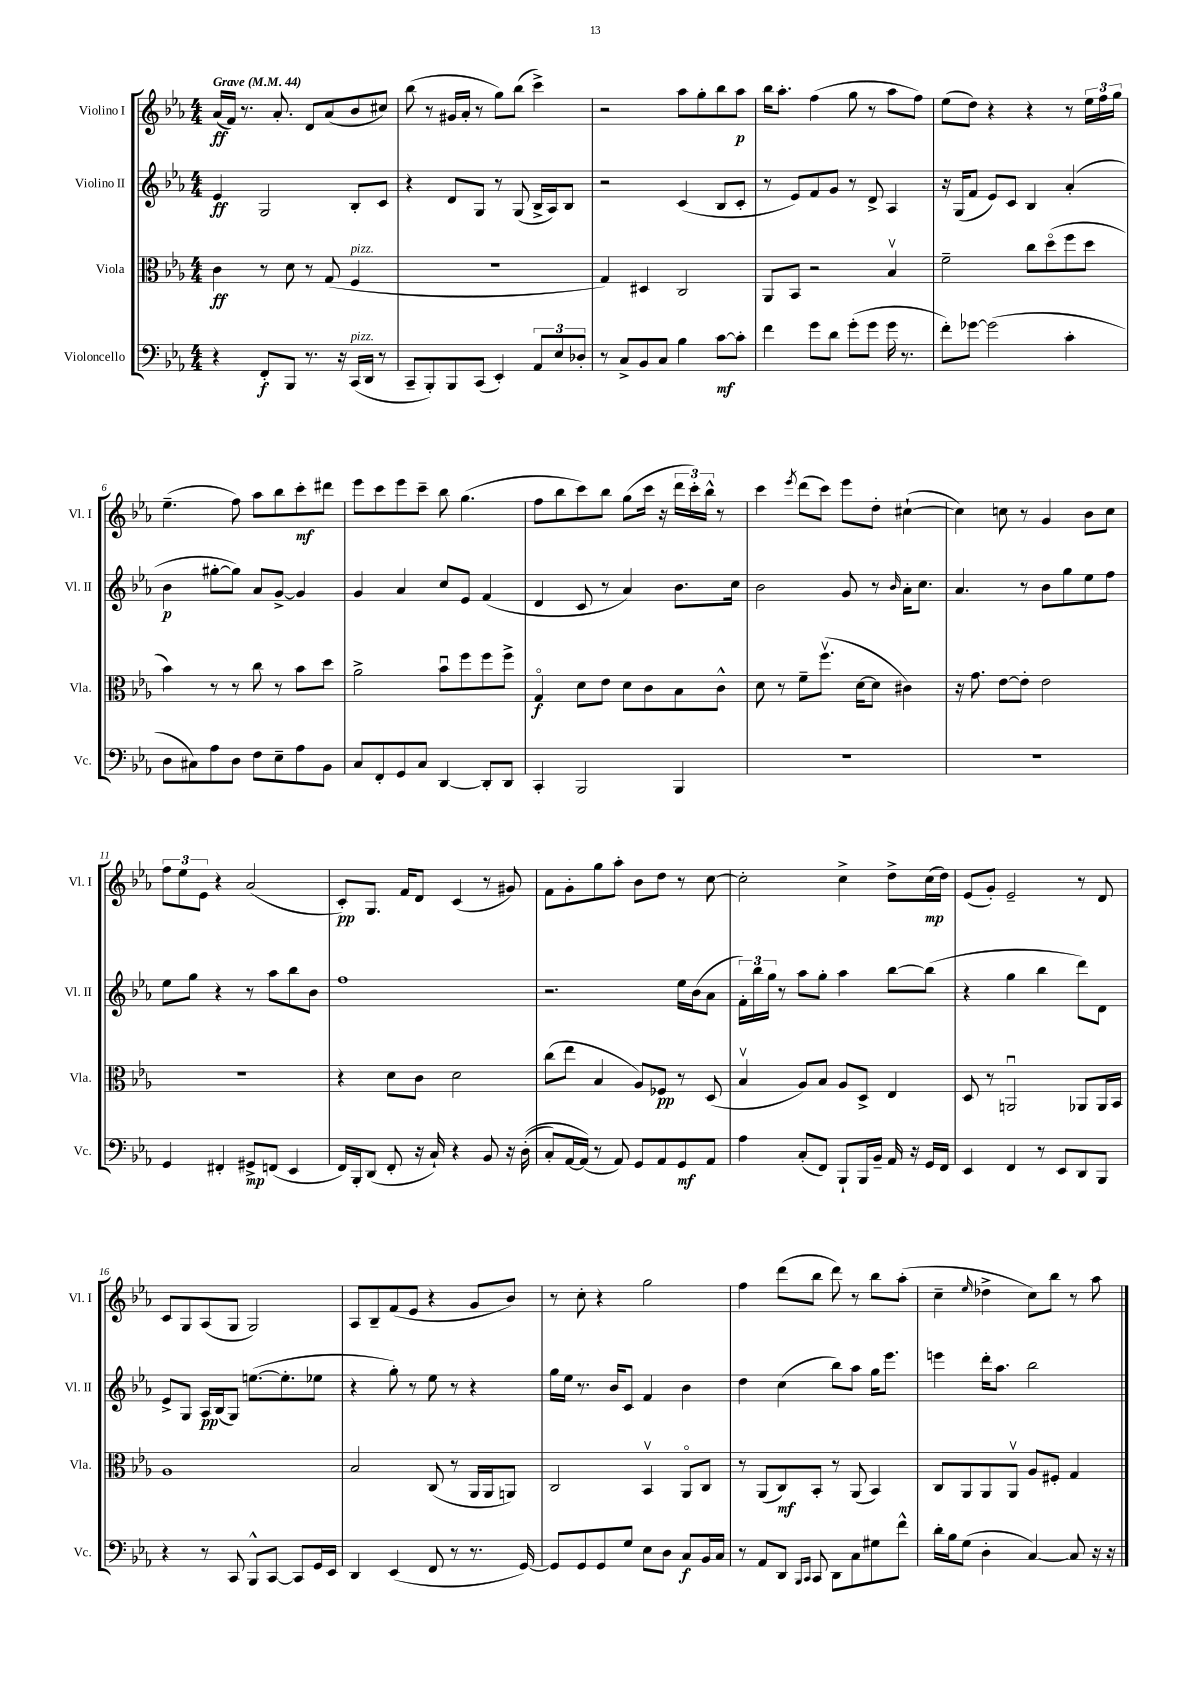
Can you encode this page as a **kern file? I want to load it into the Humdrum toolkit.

**kern	**dynam	**kern	**dynam	**kern	**dynam	**kern	**dynam
*part4	*part4	*part3	*part3	*part2	*part2	*part1	*part1
*staff4	*staff4	*staff3	*staff3	*staff2	*staff2	*staff1	*staff1
*I"Violoncello	*	*I"Viola	*	*I"Violino II	*	*I"Violino I	*
*I'Vc.	*	*I'Vla.	*	*I'Vl. II	*	*I'Vl. I	*
*clefF4	*	*clefC3	*	*clefG2	*	*clefG2	*
*k[b-e-a-]	*	*k[b-e-a-]	*	*k[b-e-a-]	*	*k[b-e-a-]	*
*M4/4	*	*M4/4	*	*M4/4	*	*M4/4	*
*MM44	*	*MM44	*	*MM44	*	*MM44	*
=1	=1	=1	=1	=1	=1	=1	=1
!	!	!	!	!	!	!LO:TX:a:B:t=Grave	!
4r	.	4c\	ff	4e-/	ff	(16a-/LL	ff
.	.	.	.	.	.	16f/JJ)	.
.	.	.	.	.	.	8.r	.
8FF'/L	f	8r	.	2G/	.	.	.
.	.	.	.	.	.	8.a-'/	.
8BBB-/J	.	8d\	.	.	.	.	.
8.r	.	8r	.	.	.	8d/L	.
.	.	(8G/	.	.	.	(8a-/	.
16r	.	.	.	.	.	.	.
!	!	!LO:TX:a:i:t=pizz.	!	!	!	!	!
!LO:TX:a:i:t=pizz.	!	!	!	!	!	!	!
(16CC/LL	.	4F/	.	8B-'/L	.	8b-/	.
16DD/JJ	.	.	.	.	.	.	.
8r	.	.	.	8c/J	.	8cc#X/J)	.
=2	=2	=2	=2	=2	=2	=2	=2
8CC~/L	.	1r	.	4r	.	(8bb-\	.
8BBB-'/)	.	.	.	.	.	8r	.
8BBB-/	.	.	.	8d/L	.	16g#X/LL	.
.	.	.	.	.	.	16a-'/JJ	.
(8CC/J	.	.	.	8G/J	.	8r	.
4EE-'/)	.	.	.	8r	.	8gg\L)	.
.	.	.	.	(8G/	.	(8bb-\J	.
12AA-/L	.	.	.	16B-^/LL	.	4ccc^\)	.
.	.	.	.	16A-/J)	.	.	.
12E-/	.	.	.	.	.	.	.
.	.	.	.	8B-/J	.	.	.
12D-X'/J	.	.	.	.	.	.	.
=3	=3	=3	=3	=3	=3	=3	=3
8r	.	4G/)	.	2r	.	2r	.
8C^/L	.	.	.	.	.	.	.
8BB-/	.	4D#X/	.	.	.	.	.
8C/J	.	.	.	.	.	.	.
4B-\	.	2C/	.	(4c/	.	8aa-\L	.
.	.	.	.	.	.	8gg'\	.
[8c\L	mf	.	.	8B-/L	.	8bb-\	.
8c'\J]	.	.	.	8c'/J	.	8aa-\J	p
=4	=4	=4	=4	=4	=4	=4	=4
4f\	.	8AA-/L	.	8r	.	16bb-\KL	.
.	.	.	.	.	.	8.aa-'\J	.
.	.	8BB-/J	.	8e-/L)	.	.	.
8g\L	.	2r	.	8f/	.	(4ff\	.
8d\J	.	.	.	8g/J	.	.	.
(8g'\L	.	.	.	8r	.	8gg\	.
8g\J	.	.	.	8d^/	.	8r	.
16g\	.	4B-v/	.	4A-/	.	8aa-\L	.
8.r	.	.	.	.	.	.	.
.	.	.	.	.	.	8ff\J)	.
=5	=5	=5	=5	=5	=5	=5	=5
8f'\L)	.	2f~\	.	16r	.	(8ee-\L	.
.	.	.	.	(16G/KL	.	.	.
[8g-X\J	.	.	.	8f/J	.	8dd\J)	.
(2g-\]	.	.	.	8e-/L)	.	4r	.
.	.	.	.	8c/J	.	.	.
.	.	8cc\L	.	4B-/	.	4r	.
.	.	(8dd\	.	.	.	.	.
4c'\	.	8ff\	.	(4a-'/	.	8r	.
.	.	8dd\J	.	.	.	24ee-\LL	.
.	.	.	.	.	.	24ff\	.
.	.	.	.	.	.	24gg\JJ	.
!!LO:LB:g=z
=6	=6	=6	=6	=6	=6	=6	=6
8D\L	.	4b-\)	.	4b-\	p	(4.ee-~\	.
8C#X\)	.	.	.	.	.	.	.
8A-\	.	8r	.	[8gg#X'\L	.	.	.
8D\J	.	8r	.	8gg#\J])	.	8ff\)	.
8F\L	.	8cc\	.	8a-/L	.	8aa-\L	.
8E-~\	.	8r	.	[8g^/J	.	8bb-\	.
8A-\	.	8b-\L	.	4g/]	.	8ccc'\	mf
8BB-\J	.	8dd\J	.	.	.	8ddd#X\J	.
=7	=7	=7	=7	=7	=7	=7	=7
8C/L	.	2a-^\	.	4g/	.	8eee-\L	.
8FF'/	.	.	.	.	.	8ccc\	.
8GG/	.	.	.	4a-/	.	8eee-\	.
8C/J	.	.	.	.	.	8ccc~\J	.
[4DD/	.	8b-u\L	.	8cc/L	.	8bb-\	.
.	.	8ff\	.	8e-/J	.	(4.gg\	.
8DD'/L]	.	8ff\	.	(4f/	.	.	.
8DD/J	.	8ff^\J	.	.	.	.	.
=8	=8	=8	=8	=8	=8	=8	=8
4CC'/	.	4G/	f	4d/	.	8ff\L	.
.	.	.	.	.	.	8bb-\	.
2BBB-/	.	8d\L	.	8c/	.	8ccc\)	.
.	.	8e-\J	.	8r	.	8bb-\J	.
.	.	8d\L	.	4a-/)	.	(8gg\L	.
.	.	8c\	.	.	.	16ccc\Jk	.
.	.	.	.	.	.	16r	.
4BBB-/	.	8B-\	.	8.b-\L	.	24ddd\LL	.
.	.	.	.	.	.	24ccc'\)	.
.	.	.	.	.	.	24bb-^^\JJ	.
.	.	8c^^\J	.	.	.	8r	.
.	.	.	.	16cc\Jk	.	.	.
=9	=9	=9	=9	=9	=9	=9	=9
1r	.	8d\	.	2b-\	.	4ccc\	.
.	.	8r	.	.	.	.	.
.	.	.	.	.	.	8qeee-/	.
.	.	8f~\L	.	.	.	(8ddd\L	.
.	.	(8.ffv\J	.	.	.	8ccc\J)	.
.	.	.	.	8g/	.	8eee-\L	.
.	.	[16d\KL	.	.	.	.	.
.	.	8d\J]	.	8r	.	8dd'\J	.
.	.	.	.	16qqb-/	.	.	.
.	.	4c#X\)	.	16a-'\KL	.	([4cc#X`\	.
.	.	.	.	8.cc\J	.	.	.
=10	=10	=10	=10	=10	=10	=10	=10
1r	.	16r	.	4.a-/	.	4cc#\])	.
.	.	8.g\	.	.	.	.	.
.	.	[8e-\L	.	.	.	8ccn\	.
.	.	8e-'\J]	.	8r	.	8r	.
.	.	2e-\	.	8b-\L	.	4g/	.
.	.	.	.	8gg\	.	.	.
.	.	.	.	8ee-\	.	8b-\L	.
.	.	.	.	8ff\J	.	8cc\J	.
!!LO:LB:g=z
=11	=11	=11	=11	=11	=11	=11	=11
4GG/	.	1r	.	8ee-\L	.	12ff\L	.
.	.	.	.	.	.	12ee-\	.
.	.	.	.	8gg\J	.	.	.
.	.	.	.	.	.	12e-\J	.
4FF#X'/	.	.	.	4r	.	4r	.
8GG#X^/L	mp	.	.	8r	.	(2a-/	.
(8FFn/J	.	.	.	8aa-\L	.	.	.
4EE-/	.	.	.	8bb-\	.	.	.
.	.	.	.	8b-\J	.	.	.
=12	=12	=12	=12	=12	=12	=12	=12
16FF/LL)	.	4r	.	1ff	.	8c'/L)	pp
16BBB-'/J	.	.	.	.	.	.	.
(8DD/J	.	.	.	.	.	8.G/J	.
8FF'/	.	8d\L	.	.	.	.	.
.	.	.	.	.	.	16f/KL	.
16r	.	8c\J	.	.	.	8d/J	.
16C`/)	.	.	.	.	.	.	.
4r	.	2d\	.	.	.	(4c/	.
8BB-/	.	.	.	.	.	8r	.
16r	.	.	.	.	.	8g#X/)	.
((16D'\	.	.	.	.	.	.	.
=13	=13	=13	=13	=13	=13	=13	=13
8C'/L)	.	(8cc\L	.	2.r	.	8f\L	.
[16AA-/L	.	8ee-\J	.	.	.	8g'\	.
(16AA-/JJ])	.	.	.	.	.	.	.
8r	.	4B-/	.	.	.	8gg\	.
8AA-/)	.	.	.	.	.	8aa-'\J	.
8GG/L	.	8A-/L)	.	.	.	8b-\L	.
8AA-/	.	8F-X/J	pp	.	.	8dd\J	.
8GG/	mf	8r	.	16ee-\LL	.	8r	.
.	.	.	.	(16b-\J	.	.	.
8AA-/J	.	(8D/	.	8a-\J	.	[8cc\	.
=14	=14	=14	=14	=14	=14	=14	=14
4A-\	.	4B-v/	.	24f'\LL)	.	2cc'\]	.
.	.	.	.	24bb-\	.	.	.
.	.	.	.	24gg\JJ	.	.	.
.	.	.	.	8r	.	.	.
(8C'/L	.	8A-/L)	.	8aa-\L	.	.	.
8FF/J)	.	8B-/J	.	8gg'\J	.	.	.
8BBB-`/L	.	8A-/L	.	4aa-\	.	4cc^\	.
16BBB-/L	.	8D^/J	.	.	.	.	.
16BB-~/JJ	.	.	.	.	.	.	.
16AA-/	.	4E-/	.	[8bb-\L	.	8dd^\L	.
16r	.	.	.	.	.	.	.
16GG/LL	.	.	.	(8bb-\J]	.	(16cc\L	mp
16FF/JJ	.	.	.	.	.	16dd\JJ)	.
=15	=15	=15	=15	=15	=15	=15	=15
4EE-/	.	8D/	.	4r	.	(8e-/L	.
.	.	8r	.	.	.	8g'/J)	.
4FF/	.	2AAnu/	.	4gg\	.	2e-~/	.
8r	.	.	.	4bb-\	.	.	.
8EE-/L	.	.	.	.	.	.	.
8DD/	.	8AA-X/L	.	8ddd\L)	.	8r	.
8BBB-/J	.	16AA-/L	.	8d\J	.	8d/	.
.	.	16BB-/JJ	.	.	.	.	.
!!LO:LB:g=z
=16	=16	=16	=16	=16	=16	=16	=16
4r	.	1A-	.	8e-^/L	.	8c/L	.
.	.	.	.	8G/J	.	8G/	.
8r	.	.	.	16A-/LL	pp	(8A-/	.
.	.	.	.	(16B-/J	.	.	.
8CC/	.	.	.	8G/J)	.	8G/J	.
8BBB-^^/L	.	.	.	([8.een\L	.	2G/)	.
[8CC/J	.	.	.	.	.	.	.
.	.	.	.	8.ee'\]	.	.	.
8CC/L]	.	.	.	.	.	.	.
16GG/L	.	.	.	8ee-X\J	.	.	.
16EE-/JJ	.	.	.	.	.	.	.
=17	=17	=17	=17	=17	=17	=17	=17
4DD/	.	2B-/	.	4r	.	8A-/L	.
.	.	.	.	.	.	8B-~/	.
(4EE-/	.	.	.	8gg'\)	.	(8f/	.
.	.	.	.	8r	.	8e-/J	.
8FF/	.	(8C/	.	8ee-\	.	4r	.
8r	.	8r	.	8r	.	.	.
8.r	.	16AA-/LL	.	4r	.	8g/L	.
.	.	16AA-/J	.	.	.	.	.
.	.	8AAn/J)	.	.	.	8b-/J)	.
[16GG/)	.	.	.	.	.	.	.
=18	=18	=18	=18	=18	=18	=18	=18
8GG/L]	.	2C/	.	16gg\LL	.	8r	.
.	.	.	.	16ee-\JJ	.	.	.
8GG/	.	.	.	8.r	.	8cc'\	.
8GG/	.	.	.	.	.	4r	.
.	.	.	.	16b-/KL	.	.	.
8G/J	.	.	.	8c/J	.	.	.
8E-\L	.	4BB-v/	.	4f/	.	2gg\	.
8D\J	.	.	.	.	.	.	.
8C/L	f	8AA-/L	.	4b-\	.	.	.
16BB-/L	.	8C/J	.	.	.	.	.
16C/JJ	.	.	.	.	.	.	.
=19	=19	=19	=19	=19	=19	=19	=19
8r	.	8r	.	4dd\	.	4ff\	.
8AA-/L	.	(8AA-/L	.	.	.	.	.
8DD/J	.	8C/)	mf	(4cc\	.	(8ddd\L	.
16qqBBB-/LL	.	.	.	.	.	.	.
16qqCC/JJ	.	.	.	.	.	.	.
8CC/	.	8BB-'/J	.	.	.	8bb-\J	.
8DD\L	.	8r	.	8bb-\L)	.	8ddd\)	.
8C\	.	(8AA-/	.	8aa-\J	.	8r	.
8G#X\	.	4BB-/)	.	16gg\KL	.	8bb-\L	.
.	.	.	.	8.eee-\J	.	.	.
8f^^\J	.	.	.	.	.	(8aa-'\J	.
=20	=20	=20	=20	=20	=20	=20	=20
16d'\LL	.	8C/L	.	4eeen\	.	4cc~\	.
16B-\J	.	.	.	.	.	.	.
(8G\J	.	8AA-/	.	.	.	.	.
.	.	.	.	.	.	16qqee-/	.
4D'\	.	8AA-/	.	16ddd'\KL	.	4dd-X^\	.
.	.	.	.	8.aa-\J	.	.	.
.	.	8AA-v/J	.	.	.	.	.
[4C/)	.	8A-/L	.	2bb-\	.	8cc\L)	.
.	.	8F#X'/J	.	.	.	8bb-\J	.
8C/]	.	4G/	.	.	.	8r	.
16r	.	.	.	.	.	8aa-\	.
16r	.	.	.	.	.	.	.
==	==	==	==	==	==	==	==
*-	*-	*-	*-	*-	*-	*-	*-
